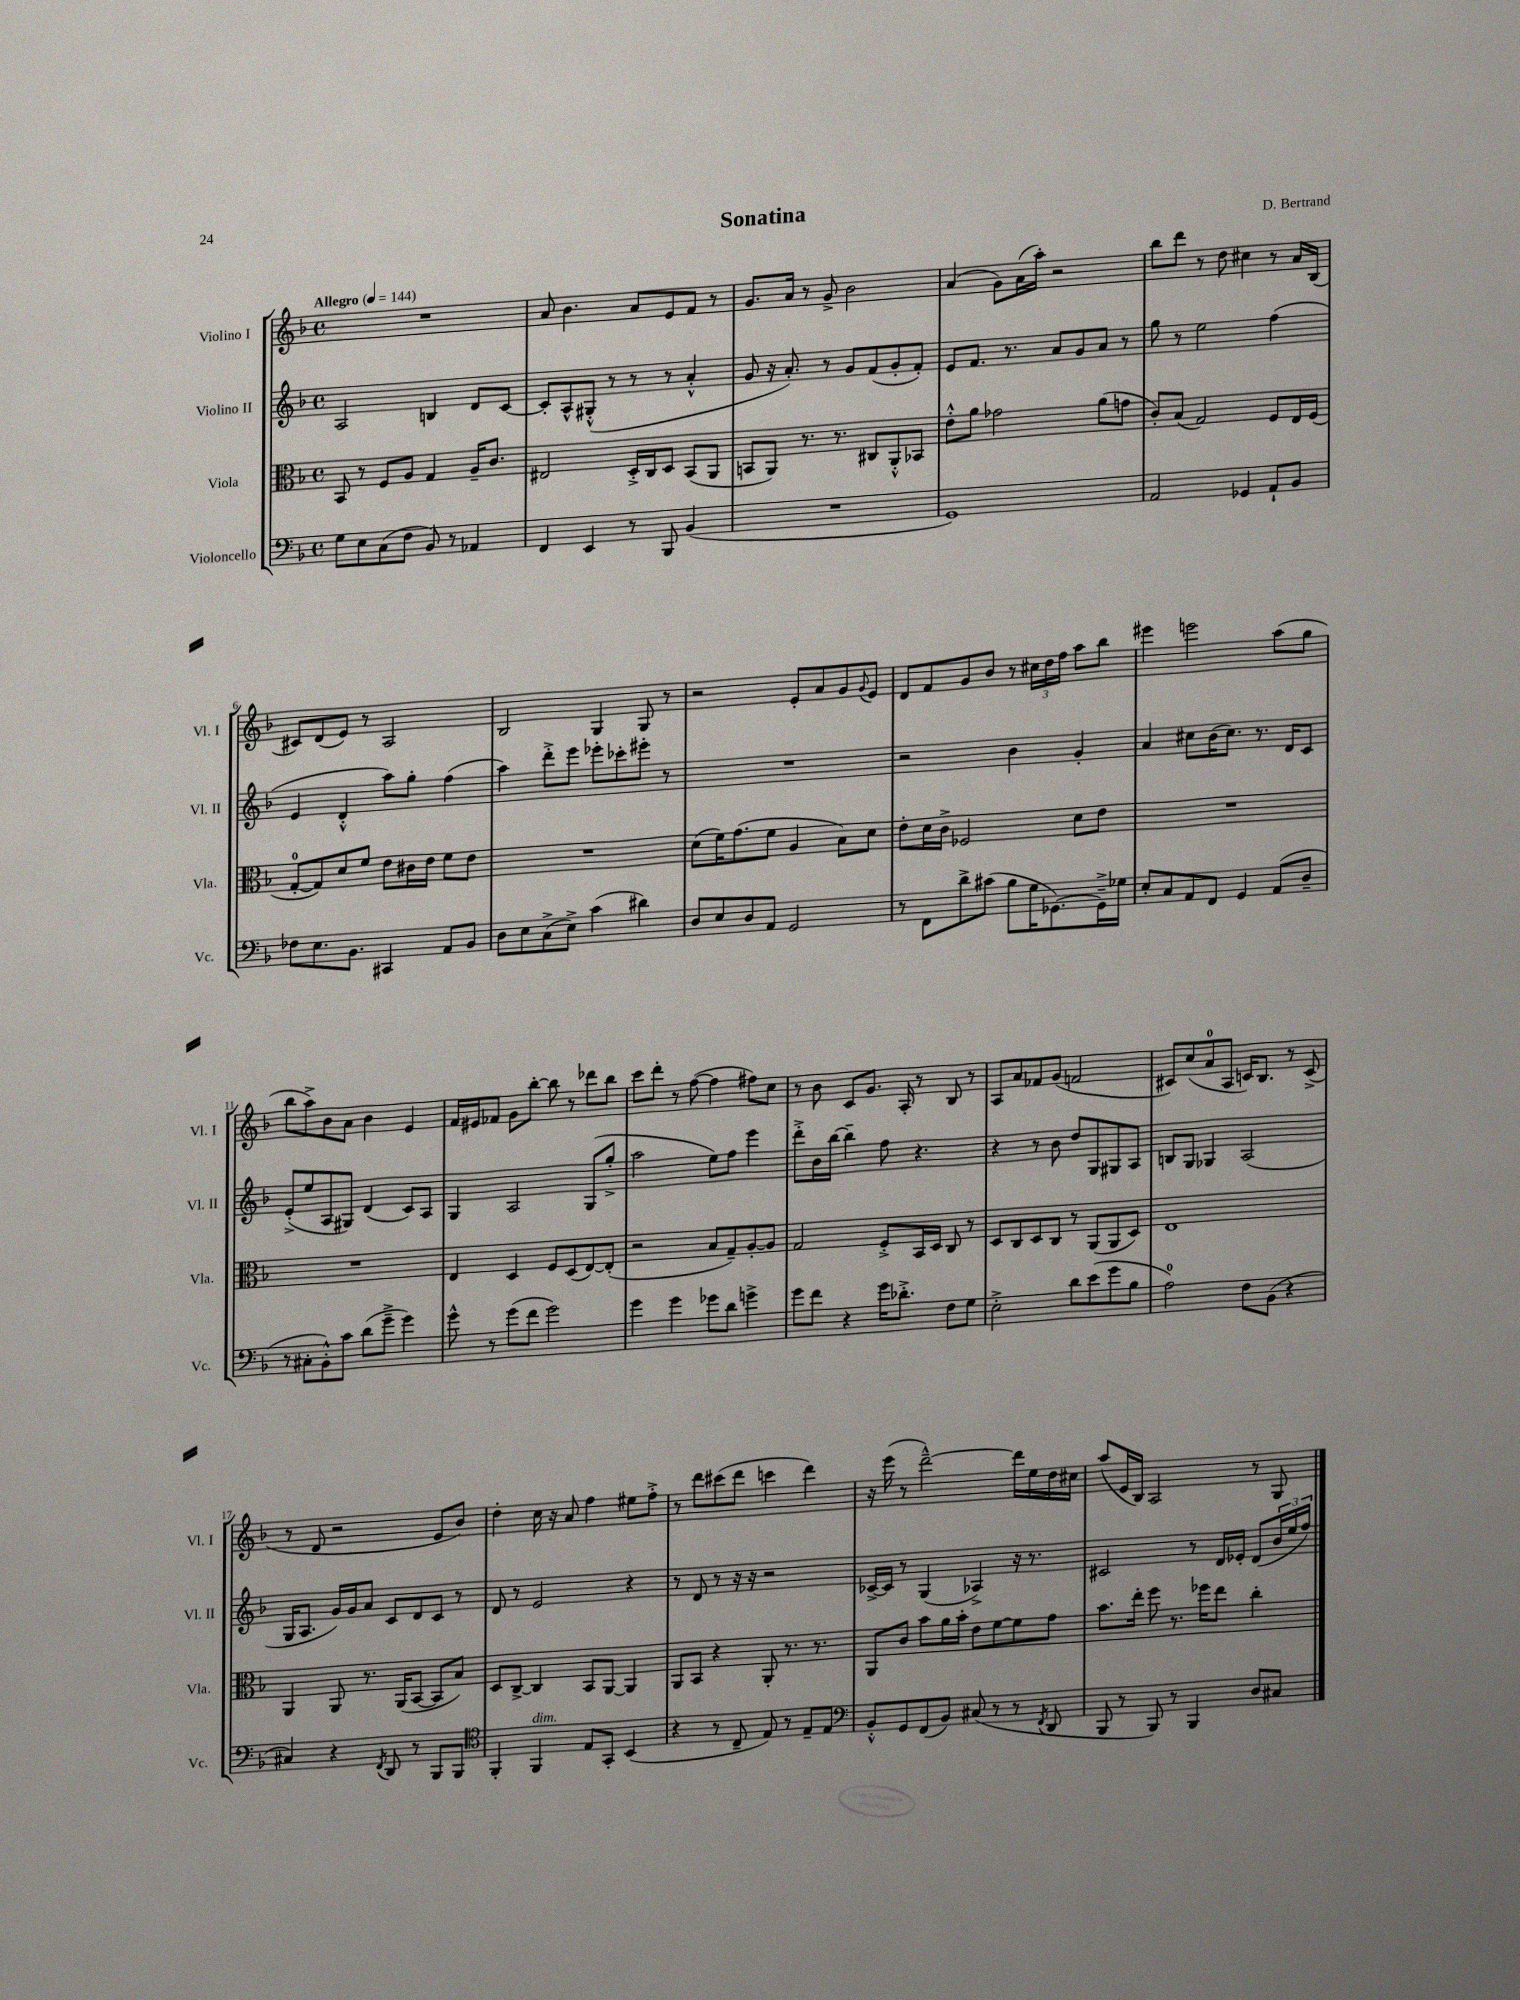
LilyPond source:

\header { title = "Sonatina" composer = "D. Bertrand" }
<<
\new StaffGroup <<
\new Staff = "s0" \with { instrumentName = "Violino I" shortInstrumentName = "Vl. I" } {
    \clef treble \key f \major \defaultTimeSignature \time 4/4 \tempo "Allegro" 4 = 144
    R1 |
    a'8 bes'4. a'8 e'8 f'8 r8 |
    g'8. a'16 r8 g'8-> bes'2 |
    a'4( g'8) a'16( a''16-.) r2 |
    bes''8 d'''8 r8 d''8 cis''4 r8 a'16 bes16( |
    cis'8) d'8( e'8) r8 a2 |
    bes2 g4 g8 r8 |
    r2 e'8-. a'8 g'8 \appoggiatura { g'8 } e'8 |
    d'8 f'8 g'8 bes'8 r8 \tuplet 3/2 { cis''16 d''16 f''16 } a''8 bes''8 |
    eis'''4 e'''2 a''8( g''8 |
    bes''8 a''8->) bes'8 a'8 bes'4 e'4 |
    f'16 eis'16 fes'8 g'8 bes''8~-. bes''8 r8 des'''8 bes''8 |
    c'''8 d'''8-. r8 f''8~( f''4 fis''8) c''8 |
    r8 bes'8 c'8 g'8. a16-. r8 bes8 r8 |
    a8 a'8 fes'8 g'8( f'2 |
    cis'8) c''8( a'8-0 a8 c'16) bes8. r8 c'8->( |
    r8 d'8 r2 e'8 bes'8) |
    d''4-. c''16 r16 a'8 f''4 eis''8 f''8-.-> |
    r8 d'''8 cis'''8( d'''8 c'''4 d'''4) |
    r16 e'''16( r8 d'''2~---^) d'''16 e''16 d''16 cis''16 |
    a''8( e'16 bes16) a2 r8 g8 \bar "|." |
}
\new Staff = "s1" \with { instrumentName = "Violino II" shortInstrumentName = "Vl. II" } {
    \clef treble \key f \major \defaultTimeSignature \time 4/4
    a2 b4 d'8 c'8~ |
    c'8-. a8-^ gis8-.-^( r8 r8 r8 a'4-.-^ |
    g'8 r16 a'8.-.) r8 g'8 f'8( g'8-. f'8-.) |
    e'8 f'8. r8. a'8 g'8 a'8 r8 |
    g''8 r8 e''2 f''4( |
    e'4 d'4-.-^ a''8) g''8-. f''4( |
    a''4) d'''8-.-> e'''8 ees'''8-. ces'''8-. eis'''8-. r8 |
    R1 |
    r2 bes'4 g'4-. |
    a'4 cis''8 bes'16( cis''8.) r8. d'16 c'8 |
    e'8-.->( e''8 a8 gis8) d'4( c'8) a8 |
    g4 a2 g8( g''8-.-> |
    a''2 e''8) f''8 e'''4 |
    d'''8-.-> bes'16 bes''16~ bes''4-- f''8 r4. |
    r4 r8 bes'8 d''8 g8 gis8 a8 |
    b8 g8 ges4 a2( |
    g16 a8. g'16) g'16 a'8 c'8 d'8 c'8 r8 |
    d'8 r8 e'2 r4 |
    r8 d'8 r8 r16 r16 r2 |
    ces'16~-> ces'16 r8 g4( aes4->) r16 r8. |
    cis'2 r8 d'16 ees'16-. d'8( \tuplet 3/2 { bes'16 e''16 f''16) } \bar "|." |
}
\new Staff = "s2" \with { instrumentName = "Viola" shortInstrumentName = "Vla." } {
    \clef alto \key f \major \defaultTimeSignature \time 4/4
    bes,8 r8 f8 a8 g4 a16-- c'8. |
    eis2 d16-.-> c16 d8 bes,8( a,8 |
    b,8 a,8) r8. r8. cis8 a,8-.-^ bes,8 |
    e'8-.-^ a'8 ges'2 a'8( g'8 |
    c'8-.) bes8( g2) f8 e16 f16( |
    g8-0~-. g8) d'8 f'8 e'8 cis'16 e'16 f'8 e'8 |
    R1 |
    d'8( f'16) g'8.( f'8 a4 bes8) d'8 |
    e'8-. d'16 c'16-> fes2 d'8 e'8 |
    R1 |
    R1 |
    e4 d4 f8 d8( e8~) e8-.( |
    r2 bes8 g8--) a8~-. a8 |
    g2 f8-.-> bes,16 d16 c8 r8 |
    d8 c8 d8 c8 r8 a,8( a,8 d8) |
    e1 |
    a,4 a,8 r8. a,16( bes,8~ bes,8 bes8) |
    d8 c8~-> c4 bes,8 a,8~ a,4 |
    a,8 bes,8 r4 a,8-. r8. r8. |
    a,8 c'8 bes'8 a'16 bes'16-. e'8 f'8~ f'8 g'8 |
    bes'8. e''16-. f''8 r8. fes''16 e''8 c''4-. \bar "|." |
}
\new Staff = "s3" \with { instrumentName = "Violoncello" shortInstrumentName = "Vc." } {
    \clef bass \key f \major \defaultTimeSignature \time 4/4
    g8 e8 c8( f8 bes,8) r8 aes,4 |
    f,4 e,4 r8 bes,,8 bes,4( |
    R1 |
    g,1) |
    a,2 ges,4 a,8-! bes,8 |
    fes8 e8. bes,8. cis,4 a,8 bes,8 |
    d8 e8 c8->( e8->) c'4( dis'4) |
    d8 e8 d8 a,8 g,2 |
    r8 f,8 d'8-> cis'8( bes8 g16 ges,8.~) ges,16---> ges16 |
    e8-. c8 a,8 f,8 g,4 a,8( d8-- |
    r8 cis8-. bes,8-.-^) c'8 d'8( g'8---> g'4) |
    g'8-^ r8 g'8( f'8 g'2) |
    g'4 g'4 ges'8 d'8 g'4-> |
    g'8 f'8 r4 g'16 des'8.-.-> f8 g8 |
    e2-.-> d'8 e'8( g'8 bes8 |
    a2-0) f8 bes,8( r4 |
    cis4) r4 \acciaccatura { f,8 } d,8 r8 bes,,8 bes,,8 |
    \clef tenor f,4-. f,4^\markup { \italic "dim." } e8 g,8-. bes,4( |
    r4 r8 c8-- e8) r8 e8-- e8 |
    \clef bass bes,8-.-^ g,8 f,8( bes,8) cis8( r8 r8 \acciaccatura { f,8 } d,8 |
    bes,,8 r8 bes,,8) r8 bes,,4 d8 cis8 \bar "|." |
}
>>
>>
